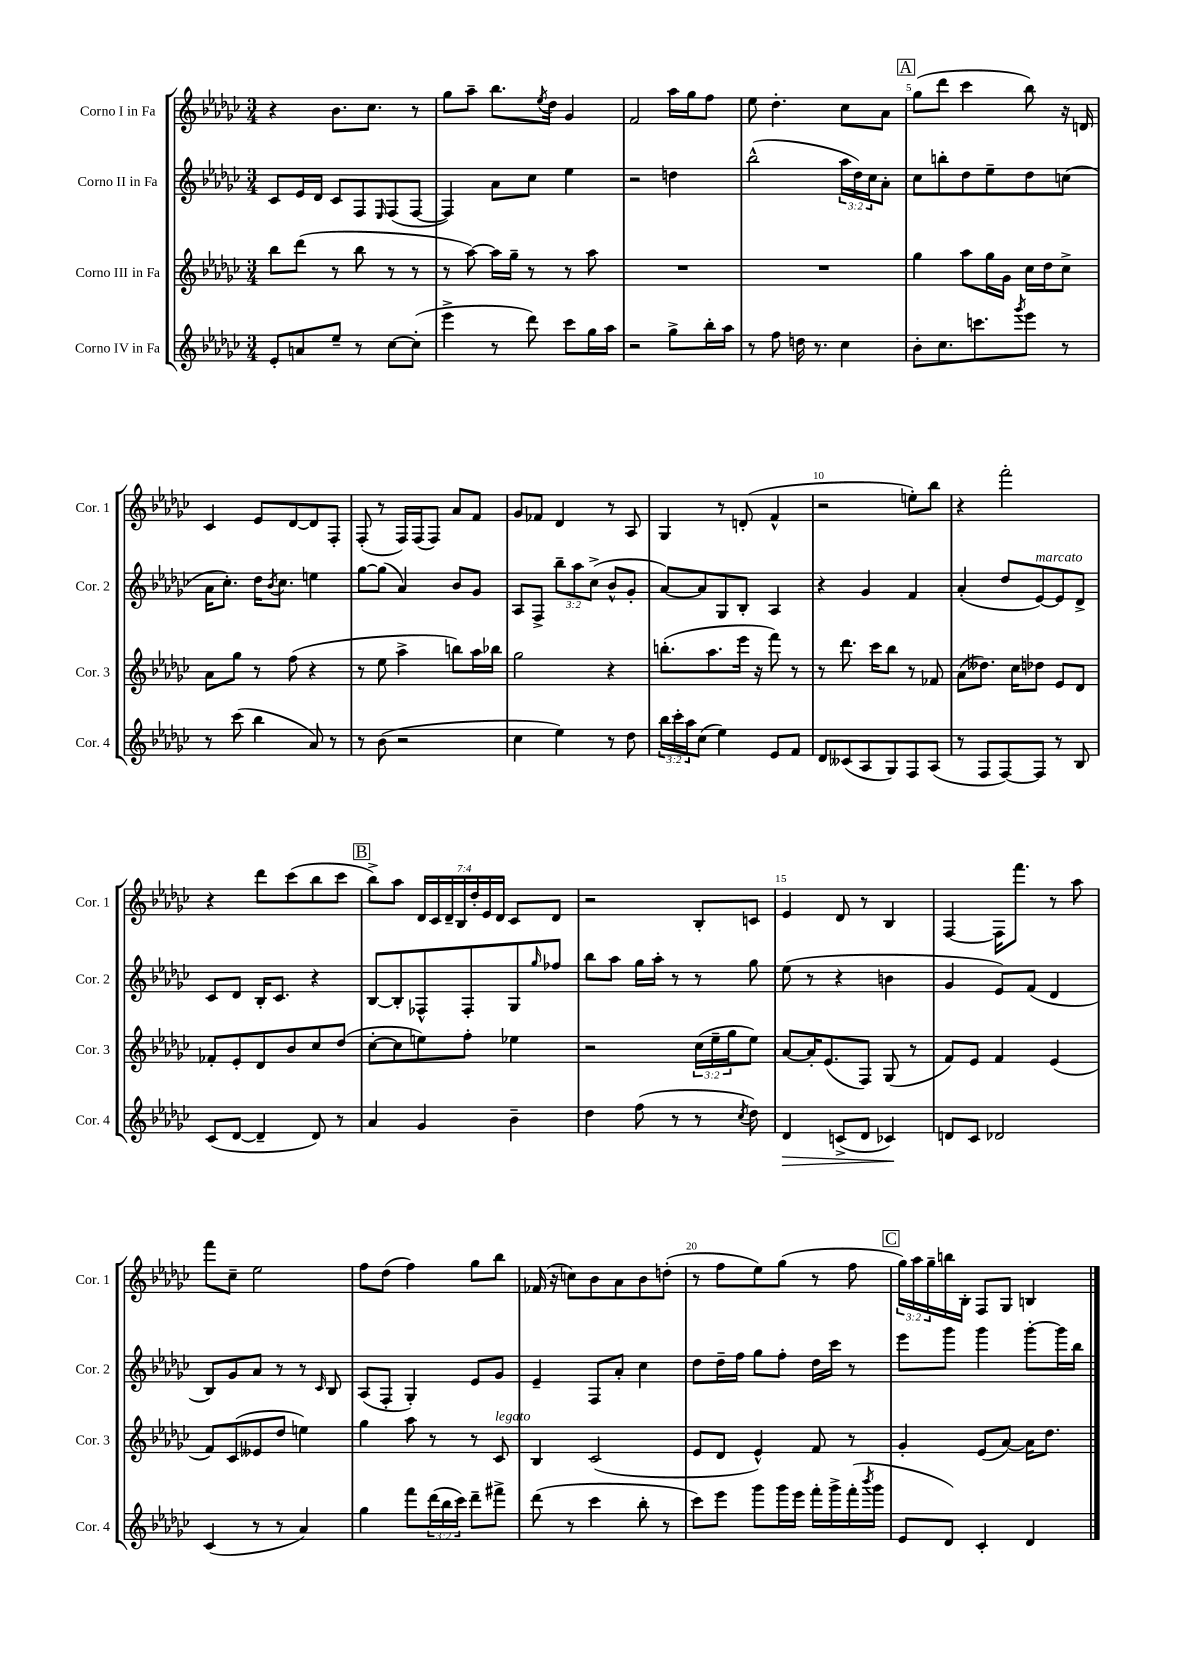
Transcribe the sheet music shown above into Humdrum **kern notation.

**kern	**kern	**kern	**kern
*staff4	*staff3	*staff2	*staff1
*clefG2	*clefG2	*clefG2	*clefG2
*k[b-e-a-d-g-c-]	*k[b-e-a-d-g-c-]	*k[b-e-a-d-g-c-]	*k[b-e-a-d-g-c-]
*M3/4	*M3/4	*M3/4	*M3/4
8e-'	8bb-	8c-	4r
8a	(8ddd-	16e-	.
.	.	16d-	.
8ee-~	8r	8c-	8.b-
8r	8bb-	8F	.
.	.	.	8.cc-
.	.	16qqE-	.
[8cc-	8r	(8F	.
(8cc-']	8r	[8F	8r
=	=	=	=
4eee-^	8r	4F])	8gg-
.	[8aa-)	.	8aa-~
8r	16aa-]	8a-	8.bb-
.	16gg-~	.	.
8ddd-)	8r	8cc-	.
.	.	.	8qee-
.	.	.	16dd-
8ccc-	8r	4ee-	4g-
16gg-	8aa-	.	.
16aa-	.	.	.
=	=	=	=
2r	2.r	2r	2f
8gg-^	.	4dd	16aa-
.	.	.	16gg-
16bb-'	.	.	8ff
16aa-	.	.	.
=	=	=	=
8r	2.r	(2bb-^^	8ee-
8ff	.	.	4.dd-'
16dd	.	.	.
8.r	.	.	.
4cc-	.	24aa-	8cc-
.	.	24dd-)	.
.	.	24cc-	.
.	.	8a-'	8a-
=	=	=	=
8b-'	4gg-	8cc-	(8gg-
8.cc-	.	8bb'	8ddd-
.	8aa-	8dd-	4ccc-
8.ccc	.	.	.
.	16gg-	8ee-~	.
.	16g-	.	.
8qggg-	.	.	.
8eee-	16cc-	8dd-	8bb-)
.	16dd-	.	.
8r	8cc-^	(8cc	16r
.	.	.	16d
=	=	=	=
8r	8a-	16a-	4c-
.	.	8.cc-')	.
(8ccc-	8gg-	.	.
4bb-	8r	16dd-	8e-
.	.	8qb-	.
.	.	8.cc-	.
.	(8ff	.	[8d-
8a-)	4r	4ee	8d-]
8r	.	.	8F'
=	=	=	=
8r	8r	[8gg-	(8F'
(8b-	8ee-	(8gg-]	8r
2r	4aa-^	4a-)	16F)
.	.	.	(16F
.	.	.	8F)
.	8bb)	8b-	8a-
.	16aa-	8g-	8f
.	16bb-	.	.
=	=	=	=
4cc-	2gg-	8A-	8g-
.	.	8F^	8f-
4ee-)	.	12bb-~	4d-
.	.	12aa-	.
.	.	(12cc-^	.
8r	4r	8b-^^	8r
8dd-	.	8g-'	8A-
=	=	=	=
24bb-	(8.bb'	[8a-)	4G-
24ccc-'	.	.	.
24aa-	.	.	.
(8cc-	.	8a-]	.
.	8.aa-	.	.
4ee-)	.	8G-	8r
.	16eee-	8B-'	(8d'
.	16r	.	.
8e-	8fff)	4A-	4f^^
8f	8r	.	.
=	=	=	=
8d-	8r	4r	2r
(8c--	8.ddd-	.	.
8A-	.	4g-	.
.	16ccc-	.	.
8G-)	8bb-	.	.
8F	8r	4f	8ee')
(8A-	8f-	.	8bb-
=	=	=	=
8r	(8a-	(4a-'	4r
8F	8.dd--)	.	.
[8F)	.	8dd-	2fff'
.	16cc-	.	.
8F]	8dd-	[8e-)	.
8r	8e-	8e-]	.
8B-	8d-	8d-^	.
=	=	=	=
(8c-	8f-'	8c-	4r
[8d-	8e-'	8d-	.
4d-~]	8d-	16B-'	8ddd-
.	.	8.c-	.
.	8b-	.	(8ccc-
8d-)	8cc-	4r	8bb-
8r	(8dd-	.	8ccc-
=	=	=	=
4a-	[8cc-'	[8B-	8bb-^)
.	8cc-]	8B-']	8aa-
4g-	8ee)	8F-^^	28d-
.	.	.	28c-
.	.	.	28d-~
.	.	.	28B-
.	8ff'	8F-'	.
.	.	.	28dd-'
.	.	.	28e-
.	.	.	28d-
4b-~	4ee-	8G-	8c-
.	.	16qqgg-	.
.	.	8ff-	8d-
=	=	=	=
4dd-	2r	8bb-	2r
.	.	8aa-	.
(8ff	.	16gg-	.
.	.	16aa-'	.
8r	.	8r	.
8r	(24cc-	8r	8B-'
.	24ee-~	.	.
.	24gg-	.	.
8qcc-	.	.	.
8dd-)	8ee-)	8gg-	8c
=	=	=	=
4d-	[8a-	(8ee-	4e-
.	16a-']	8r	.
.	(8.e-	.	.
(8c^	.	4r	8d-
8d-	8F)	.	8r
4c-)	(8G-	4b	4B-
.	8r	.	.
=	=	=	=
8d	8f)	4g-	[4F
8c-	8e-	.	.
2d-	4f	8e-)	16F]
.	.	.	8.fff
.	.	(8f	.
.	(4e-	4d-	8r
.	.	.	8aa-
=	=	=	=
(4c-	8f)	8B-)	8fff
.	(8c-	8g-	8cc-~
8r	8e--	8a-	2ee-
8r	8dd-	8r	.
4a-)	4ee)	8r	.
.	.	16qqc-	.
.	.	8B-	.
=	=	=	=
4gg-	4gg-	(8A-	8ff
.	.	8F'	(8dd-
8fff	8aa-	4G-')	4ff)
(24ddd-	8r	.	.
24bb-	.	.	.
24ccc-)	.	.	.
8ddd-~	8r	8e-	8gg-
8fff#^	8c-	8g-	8bb-
=	=	=	=
(8ddd-	4B-	4e-~	(16f-
.	.	.	16r
8r	.	.	8cc)
4ccc-	(2c-	8F	8b-
.	.	8a-'	8a-
8bb-'	.	4cc-	8b-
8r	.	.	(8dd'
=	=	=	=
8ccc-)	8e-	8dd-	8r
8eee-	8d-	16dd-~	8ff
.	.	16ff	.
8ggg-	4e-^^)	8gg-	8ee-)
16ggg-	.	8ff'	(8gg-
16eee-	.	.	.
16fff'	8f	16dd-	8r
16ggg-^	.	16ccc-	.
(16fff'	8r	8r	8ff
8qbbb-	.	.	.
16ggg-	.	.	.
=	=	=	=
8e-	4g-'	8eee-	24gg-)
.	.	.	24aa-
.	.	.	24gg-~
8d-)	.	8ggg-	16bb
.	.	.	16B-'
4c-'	(8e-	4ggg-	8F
.	[8a-)	.	8G-
4d-	16a-]	[8ggg-'	4B
.	8.dd-	.	.
.	.	16ggg-]	.
.	.	16bb-	.
==	==	==	==
*-	*-	*-	*-
